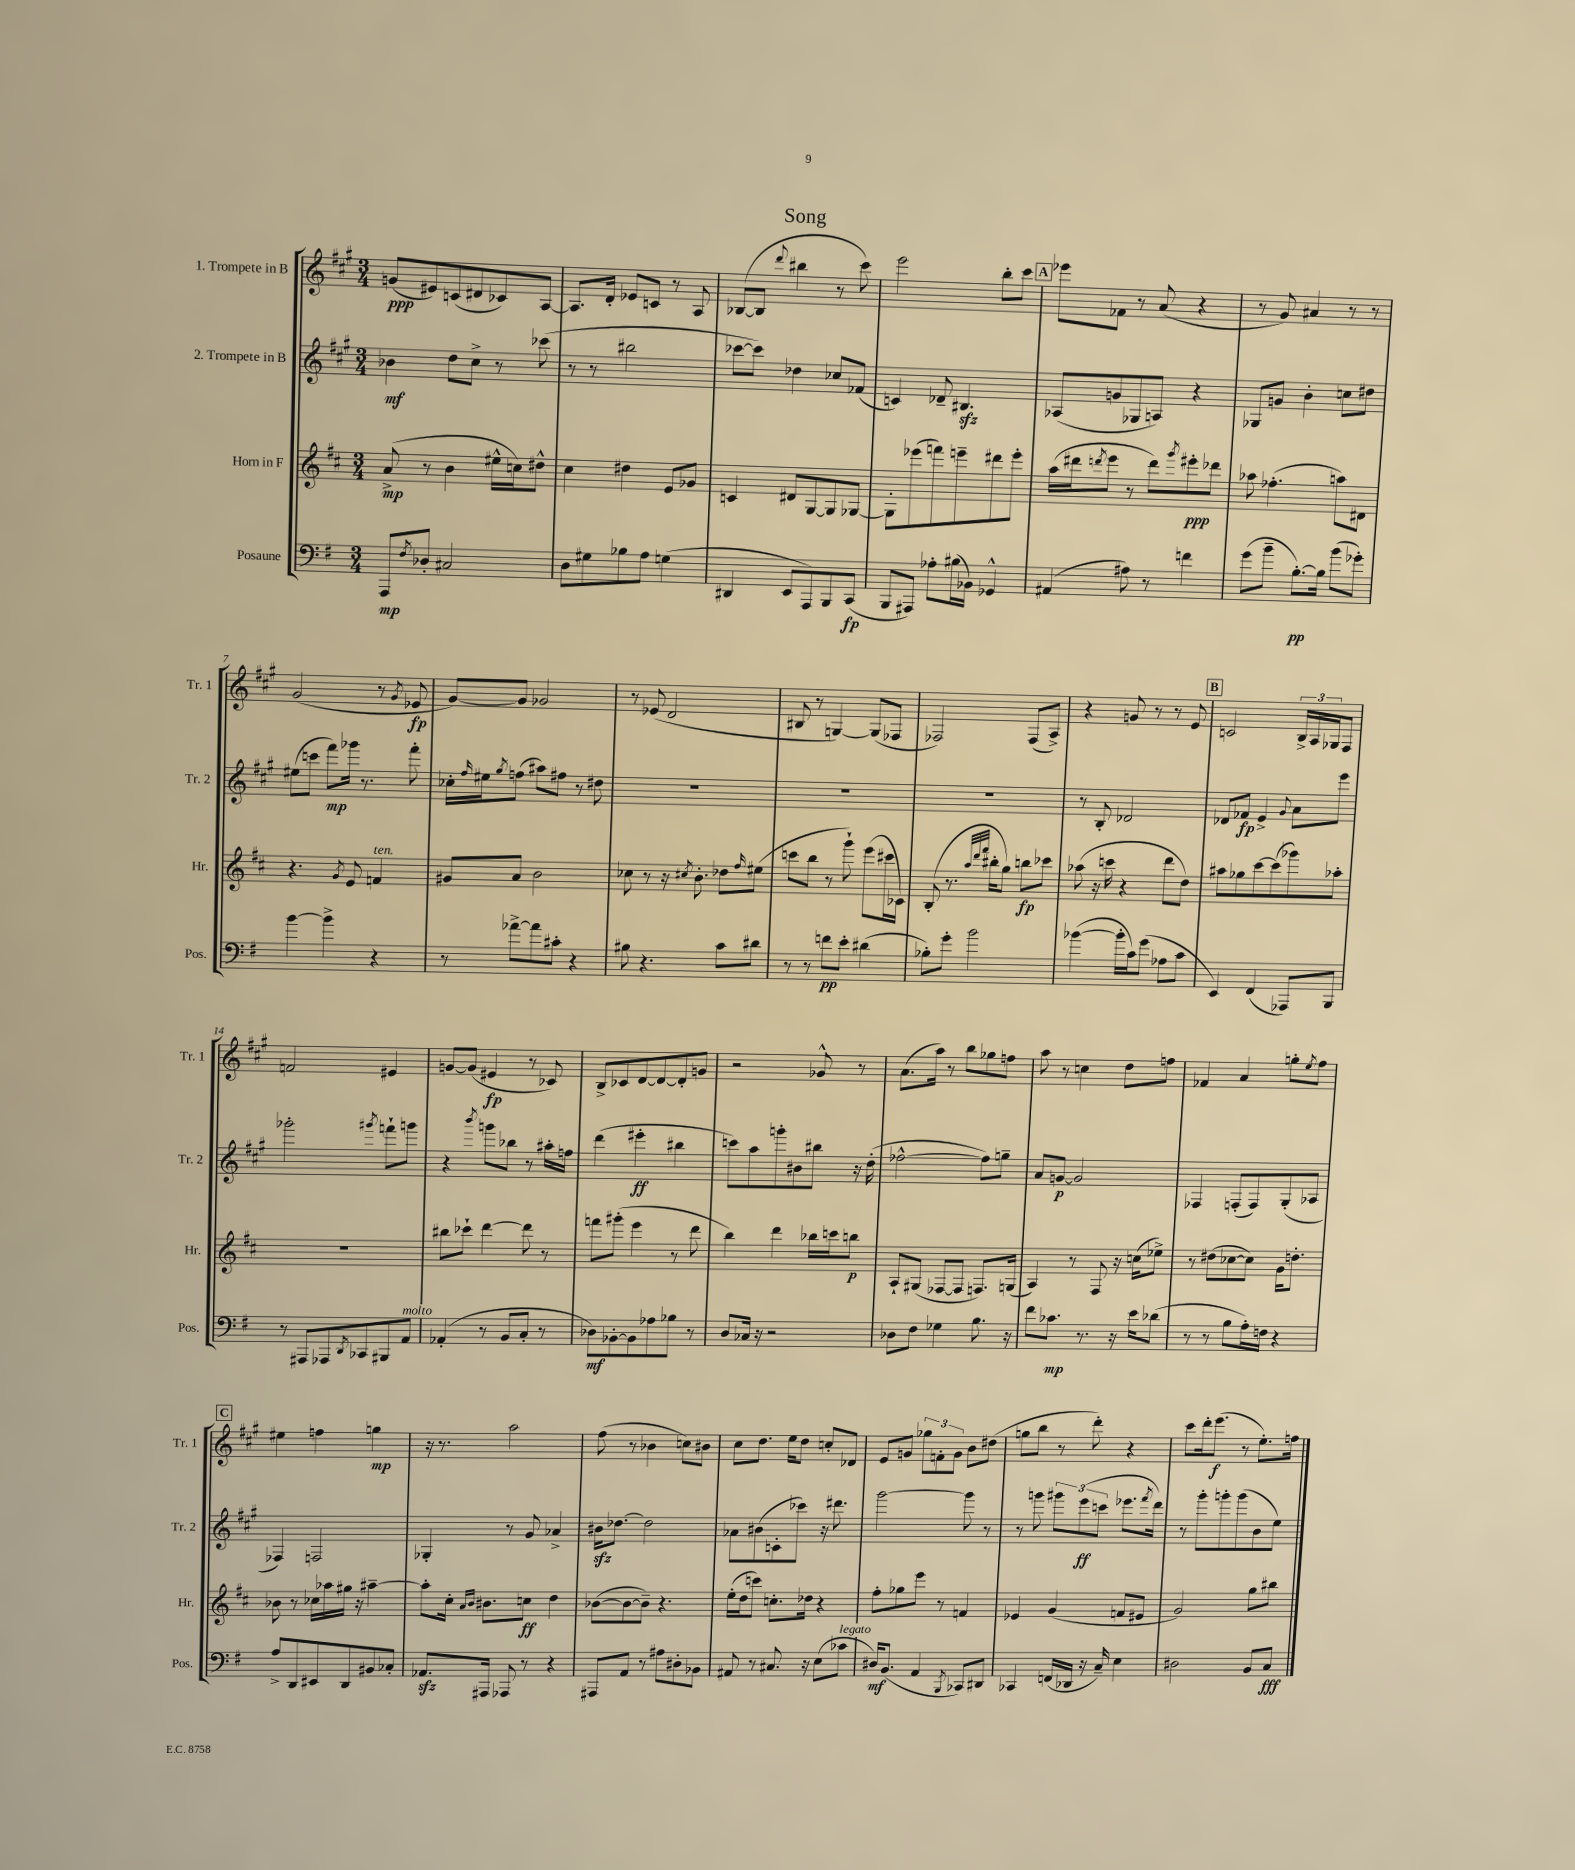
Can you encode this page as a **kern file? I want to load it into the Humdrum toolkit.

**kern	**kern	**kern	**kern
*staff4	*staff3	*staff2	*staff1
*clefF4	*clefG2	*clefG2	*clefG2
*k[f#]	*k[f#c#]	*k[f#c#g#]	*k[f#c#g#]
*M3/4	*M3/4	*M3/4	*M3/4
8AAA/L	(8a^/	4b-\	(8g/L
8qF#/	.	.	.
8D-'/J	8r	.	8e#/)
2C#/	4b\	8dd\L	(8c/
.	.	8cc#^\J	8d#/
.	16ee#^^\LL	8r	8c-/)
.	16cc\J)	.	.
.	8dd#^^\J	(8ccc-\	[8A/J
=	=	=	=
8D\L	4cc#\	8r	8.A/]L
8G#\	.	8r	.
.	.	.	16d'/Jk
8B-\	4dd#\	2bb#\	8e-/L
8A\J	.	.	8c/J
(4G\	8e/L	.	8r
.	8g-/J	.	8A/
=	=	=	=
4DD#/	4c/	[8ccc-\L	([8B-/L
.	.	8ccc-\]J)	8B-/]J
.	.	.	8qqddd/
8EE/L	8d#/L	4dd-\	4bb#\
8AAA/)	[8G/	.	.
8BBB/	8G/]	8cc-/L	8r
(8CC/J	[8G-/J	(8f-/J	8ccc#\)
=	=	=	=
8BBB/L	8G-'\]L	4c/)	2eee\
8AAA#/J)	(8eee-\	.	.
8A-'\L	8fff\)	8d-~/	.
(16B#\L	8eee~\	4.B#/	.
16BB-\JJ)	.	.	.
4GG-^^/	8ddd#\	.	8bb'\L
.	8eee'\J	.	8ccc#\J
=	=	=	=
(4AA#/	(16aa\LL	(8A-/L	8eee-\L
.	16ddd#\J	.	.
.	8qddd/	.	.
.	8eee\J	8g/	8f-\J
8A#\)	8r	8G-/	8r
8r	8ddd\L)	8A/J)	(8a/
.	8qggg/	.	.
4f\	8eee#'\	4r	4r
.	8ddd-\J	.	.
=	=	=	=
(8g\L	8aa-\	8G-/L	8r
8b~\J	(4.ff-'\	8g/J	8g#/)
[8.B'\L)	.	4b'\	4a#/
16B\]Jk	.	.	.
(8b\L	8aa\L)	8cc\L	8r
8g-'\J)	8d#\J	8dd#\J	8r
=	=	=	=
[4b\	4.r	(8ee#\L	(2g#/
.	.	8ccc\J	.
4b^\]	.	8fff#\L)	.
.	8qg/	.	.
.	8e/	16ggg-\Jk	.
.	.	8.r	.
4r	4f/	.	8r
.	.	.	8qg#/
.	.	8fff#'\	8e-/
=	=	=	=
8r	8g#/L	16cc-'\LL	[8g#/L)
.	.	16qqff#/	.
.	.	16ee#\J	.
.	.	8qgg#/	.
[8a-^\L	8a/J	(8ff\J	8g#/]J
8a-\]	2b\	8aa#\L)	2g-/
8c#'\J	.	8ff#\J	.
4r	.	8r	.
.	.	8dd#\	.
=	=	=	=
8B#\	8cc-\	2.r	8r
4.r	8r	.	(8e-/
.	16r	.	2d/
.	8qcc#/	.	.
.	8.b'\	.	.
8c\L	8dd-\L	.	.
.	16qqff#/	.	.
8d#\J	(8ee#\J	.	.
=	=	=	=
8r	8ccc\L	2.r	8B#/
8r	8bb\J	.	8r
8f\L	8r	.	[4G/)
8e'\J	8ggg`\)	.	.
(4d#\	(8eee\L	.	(8G/]L
.	16ccc#\L	.	8F-/J
.	16c-\JJ)	.	.
=	=	=	=
8B-'\L)	(8B'/	2.r	2F-/)
8g'\J	8.r	.	.
2b\	.	.	.
.	32qqaa/LLL	.	.
.	32qqddd/	.	.
.	32qqfff#/JJJ	.	.
.	16bb#'\LK	.	.
.	8gg\J)	.	.
.	8bb\L	.	(8F-/L
.	8ccc-\J	.	8A^/J)
=	=	=	=
([4b-\	(8aa-\	8r	4r
.	16r	8B'/	.
.	16ccc\	.	.
16b-'\]LL	4r	2d-/	8g/
16c\J)	.	.	.
(8g\J	.	.	8r
8A-\L	8ddd\L	.	8r
8c\J	8dd\J)	.	8e/
=	=	=	=
4EE/)	8aa#\L	8d-/L	2c/
.	8gg-\	8f-/J	.
(4FF#/	[8ccc#\	4e^/	.
.	(8ccc#\]	.	.
.	.	8qqg#/	.
8AAA-/L)	8ggg-\)	8a\L	24B^/LL
.	.	.	24A/
.	.	.	24G-/J
8BBB/J	8aa-'\J	8eee\J	8F#/J
=	=	=	=
8r	2.r	2ggg-'\	2f/
8AAA#/L	.	.	.
8AAA-/	.	.	.
8qDD/	.	.	.
8CC-/	.	.	.
.	.	8qggg#/	.
8BBB#/	.	8fff`\L	4e#/
8AA/J	.	8ggg\J	.
=	=	=	=
(4AA-'/	8bb#\L	4r	[8g/L
.	8ccc-`\J	.	(8g/]J
.	.	8qbbb/	.
8r	[4ddd\	8ggg\L	4e#/
8BB/L	.	8bb-\J	.
8C'/J	8ddd\]	8r	8r
8r	8r	16aa#'\LL	8c-/)
.	.	16ff\JJ	.
=	=	=	=
8D-\L)	8fff\L	(4ddd\	8B^/L
[8BB-'\	(8ggg#'\J	.	8c-/
8BB-\]	4eee\	4eee#'\	[8d/
8A-\	.	.	8d/_
8B-\J	8r	4bb#\	8d'/]
8r	8ddd\	.	8g/J
=	=	=	=
8D/L	4bb\)	8ccc\L)	2r
16C-/Jk	.	8aa\	.
16r	.	.	.
2r	4ddd\	8ggg'\	.
.	.	8b#\	.
.	16bb-\LL	8bb#\J	8g-^^/
.	16ccc\J	.	.
.	8bb\J	16r	8r
.	.	(16dd'\	.
=	=	=	=
8D-\L	8A`/L	[2ff-^^\	(8.a\L
8F#\J	(8G#/J	.	.
.	.	.	16aa\Jk)
4G-\	[8F-/L	.	8r
.	8F-/]J	.	8bb\L
8.B\	8.F/L)	8ff-\]L)	8gg-\
.	.	8gg~\J	8ff\J
16r	(16G/Jk	.	.
=	=	=	=
8f#\L	4A/)	8a/L	8aa\
8.c-\J	.	[8g/J	8r
.	8r	2g/]	4cc\
8.r	.	.	.
.	8F#/	.	.
16r	16r	.	8dd\L
16e\LK	(16cc\LK	.	.
(8d-\J	8ee-^\J)	.	8ff\J
=	=	=	=
8r	8r	4F-/	4f-/
8r	(8dd#\L	.	.
8B\L	[8cc-\	(8F'/L	4a/
16A'\L)	8cc-\]J)	8F/)	.
16F\JJ	.	.	.
4r	16g\LK	(8G#'/	8gg'\L
.	8.dd'\J	.	.
.	.	.	8qee/
.	.	8A-/J	8ff#\J
=	=	=	=
8A^/L	8b-\	4F-/)	4ee#\
8DD/	8r	.	.
8EE#/	16cc-\LL	2F/	4ff\
.	16aa-\	.	.
8DD/	16gg#\JJ	.	.
.	16r	.	.
8BB#/	[4aa#~\	.	4gg\
8C-'/J	.	.	.
=	=	=	=
8.AA-/L	8aa#'\]L	4G-'/	16r
.	.	.	8.r
.	16cc#'\Jk	.	.
.	16qqa/LL	.	.
.	16qqb/JJ	.	.
16AAA#/Jk	8.b#\L	.	.
8AAA-/	.	8r	2aa\
8r	8cc\J	8g#/	.
4r	4dd\	4a-^/	.
=	=	=	=
8AAA#/L	([8b-\L	16b#\LK	(8ff#\
.	.	[8.dd-\J	.
8AA/J	8b-\_	.	8r
8r	8b-~\]J)	2dd-\]	4b-\
8A#\L	4.r	.	.
8D#'\	.	.	8cc\L)
8BB-\J	.	.	8b#\J
=	=	=	=
8AA#/	(16ee'\LL	8a-\L	8cc#\L
.	16dd\J	.	.
8r	8ccc\J)	(8b#\	8.dd\J
8.C#/	8.cc'\L	8c'\	.
.	.	.	16ee\LK
.	.	8ccc-\J)	8dd\J
16r	16dd-\Jk	.	.
(8E\L	4r	16r	8cc'/L
.	.	8.ddd#\	.
8c-\J	.	.	8d-/J
=	=	=	=
16D#/LK)	8ff#'\L	[2ggg#\	8e/L
(8.BB/J	.	.	.
.	8gg-\	.	8g/J
4AA/	8eee\J	.	12gg-\L
.	.	.	12f'\
.	8r	.	.
.	.	.	12g\J
8qBBB/	.	.	.
8CC-/L)	4f/	8ggg#\]	8b\L
8DD#/J	.	8r	(8dd#\J
=	=	=	=
4CC-/	4e-/	8r	8gg\L
.	.	8ggg\	8bb\J
(16FF/LL	(4g/	12ggg#\L	8r
16DD-/JJ	.	.	.
.	.	(12eee\	.
16r	.	.	8ddd'\)
.	.	12ccc\J	.
16C~/)	.	.	.
4E\	8f/L	8.eee-\L	4r
.	8e#/J	.	.
.	.	8qfff#/	.
.	.	16ddd\Jk)	.
=	=	=	=
2D#\	2g/)	8r	8ccc#\L
.	.	8ggg#'\L	16ddd'\k
.	.	.	(8.eee\J
.	.	8ggg'\	.
.	.	(8ggg\	8r
8BB/L	8gg\L	8b\	8.ee'\L)
8C/J	8bb#\J	8ee\J)	.
.	.	.	16ff\Jk
==	==	==	==
*-	*-	*-	*-
